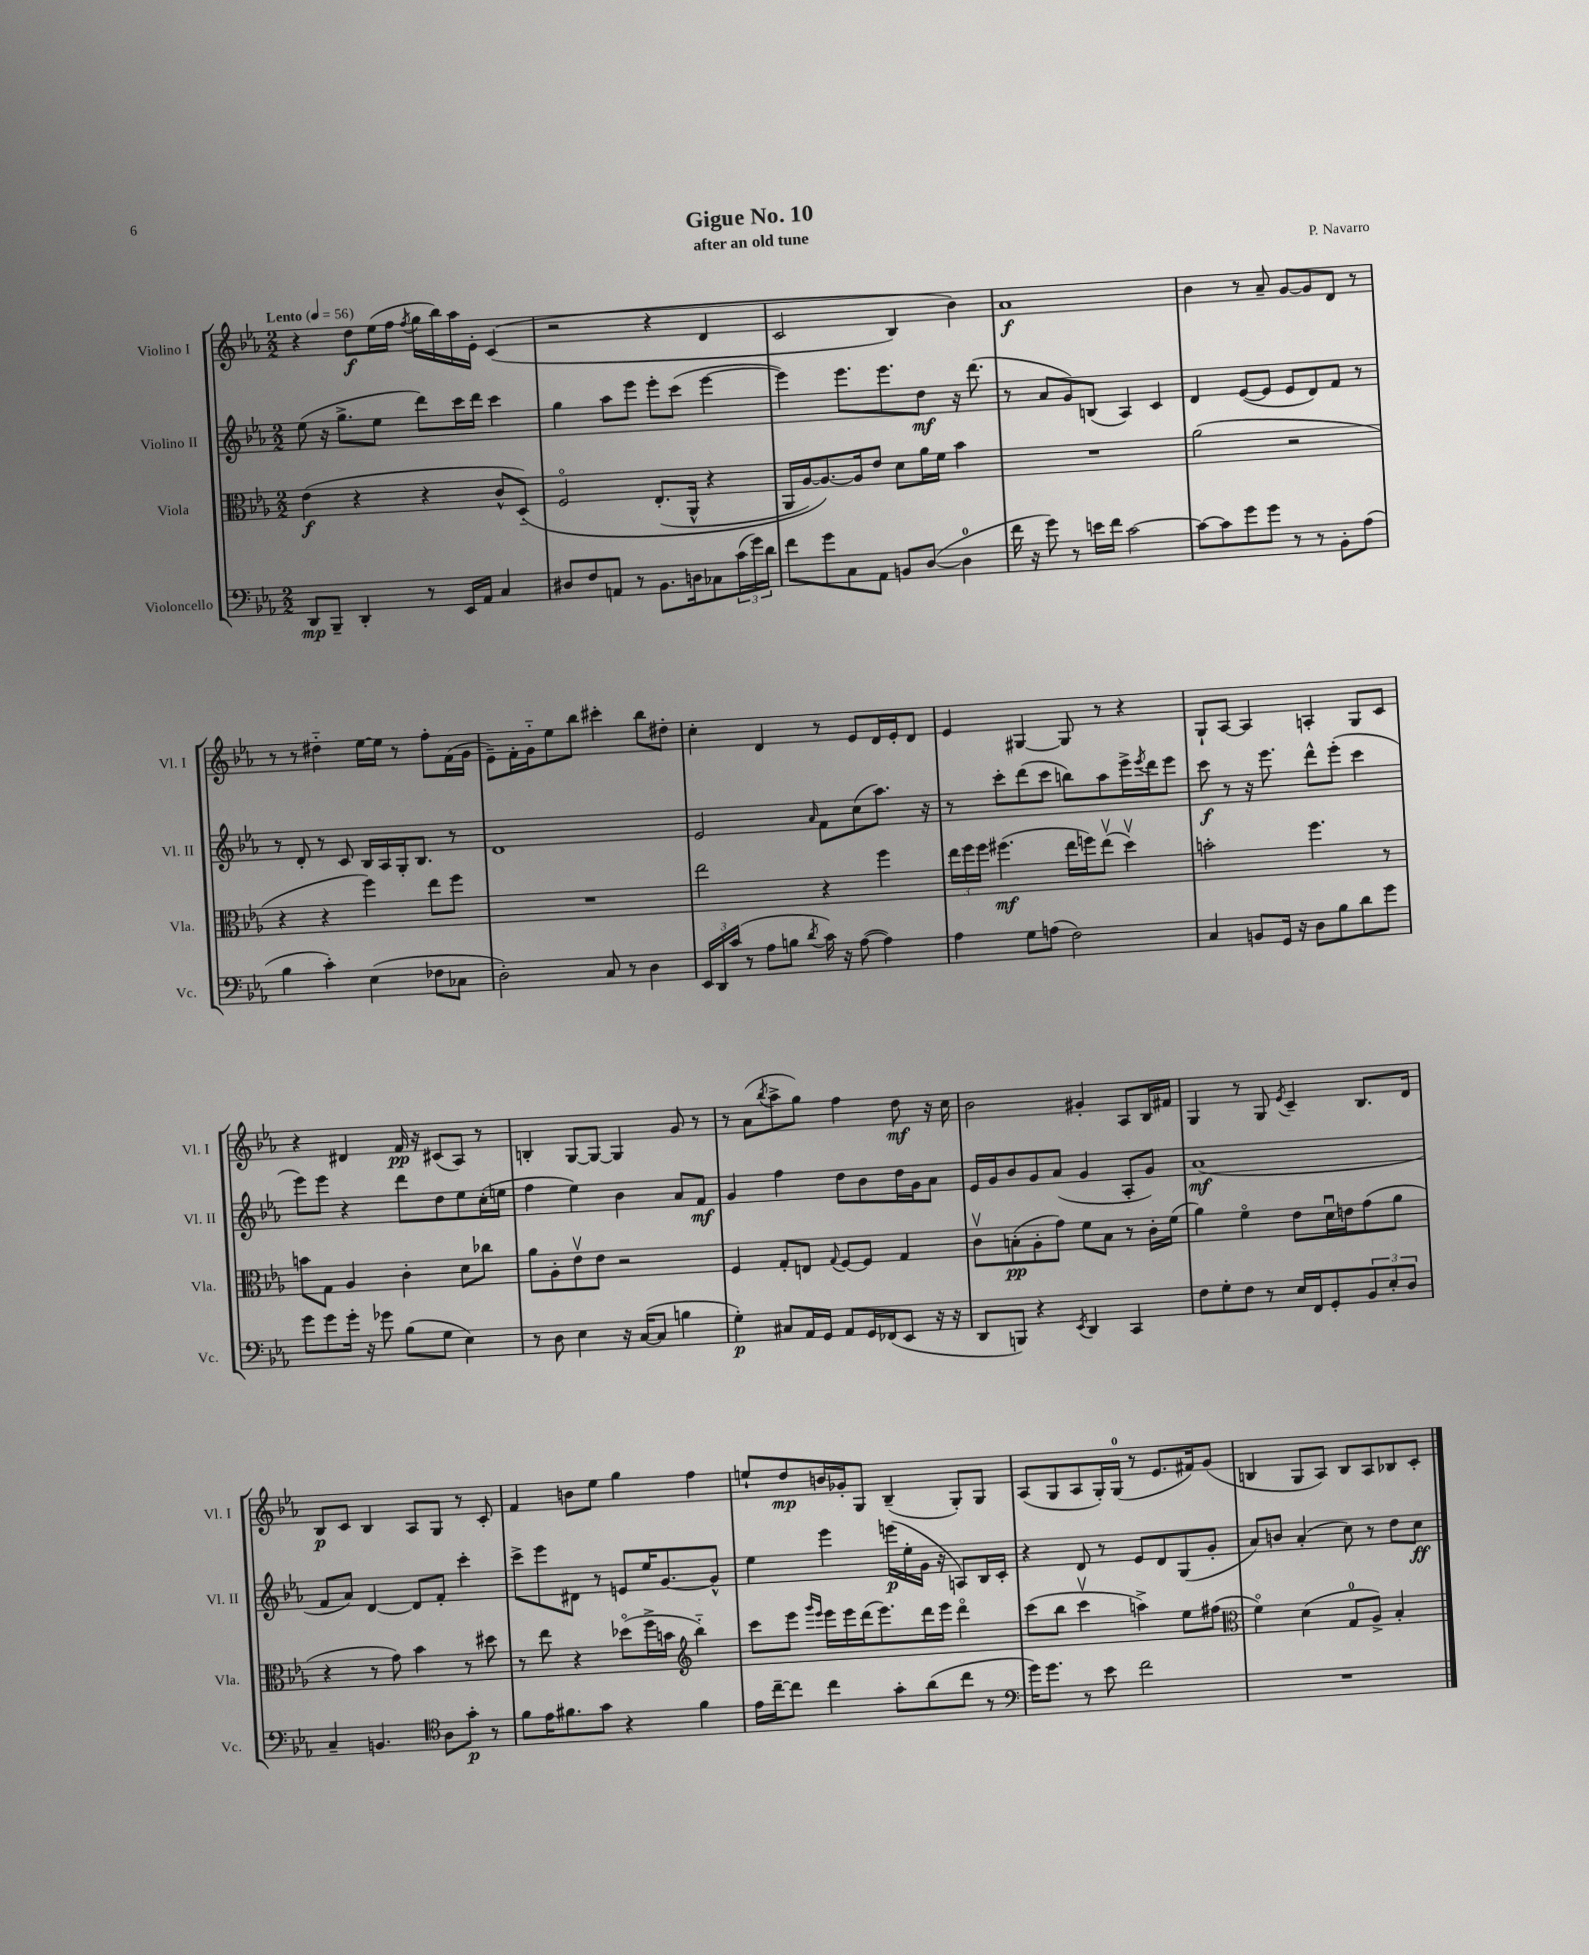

**kern	**kern	**kern	**kern
*staff4	*staff3	*staff2	*staff1
*clefF4	*clefC3	*clefG2	*clefG2
*k[b-e-a-]	*k[b-e-a-]	*k[b-e-a-]	*k[b-e-a-]
*M2/2	*M2/2	*M2/2	*M2/2
*MM56	*MM56	*MM56	*MM56
8DD	(4e-	(8ee-	4r
8BBB-~	.	16r	.
.	.	8.gg^	.
4DD'	4r	.	8dd
.	.	8ee-	(16ee-
.	.	.	16ff
.	.	.	8qff
8r	4r	8ddd)	16gg
.	.	.	16bb-)
16EE-	.	16ccc	16aa-
16AA-	.	16ddd	16e-'
4C	8c^^	4ccc	&((4c
.	&(8D'~)	.	.
=	=	=	=
8D#	2Fo	4gg	2r
8F	.	.	.
8AA	.	8aa-	.
8r	.	8eee-	.
8.BB-	(8.E-'	8eee-'	4r
.	.	(8ccc	.
16D	16AA-^^	.	.
8C-	4r	[4eee-	4d
(24c	.	.	.
24g)	.	.	.
24d	.	.	.
=	=	=	=
8f	16AA-	4eee-])	2c
.	[16A-)	.	.
8g	8.A-_&)	.	.
8C	.	8.eee-	.
.	16A-]	.	.
8AA-	8e-	.	.
.	.	8.eee-	.
8BB	8d	.	4B-)
([8D	16a-	8dd	.
.	16f	.	.
4D]	4b-	16r	4b-&)
.	.	(8.ddd	.
=	=	=	=
16f	1r	8r	1a-
16r	.	.	.
8g)	.	8a-	.
8r	.	8g)	.
16e	.	(8B	.
16f	.	.	.
[2c	.	4A-)	.
.	.	4c	.
=	=	=	=
8c_	(2a-	4d	4b-
8c]	.	.	.
8g	.	([8e-	8r
8g	.	8e-]	8a-~
8r	2r	8e-	[8g
8r	.	8d)	8g]
8BB-'	.	8f	8d
(8A-	.	8r	8r
=	=	=	=
4B-	4r	8r	8r
.	.	8d'	8r
4c')	4r	8r	4dd#'~
.	.	8c	.
(4E-	4ff)	16B-	[16ee-
.	.	16A-	16ee-]
.	.	16G'	8r
.	.	8.B-	.
8F-	8ee-	.	8ff'
8C-	8ff	8r	(16f
.	.	.	16g
=	=	=	=
2D')	1r	1d	8e-~)
.	.	.	16f'
.	.	.	16g'~
.	.	.	8ee-
.	.	.	8bb-
8C	.	.	4ccc#'
8r	.	.	.
4D	.	.	8bb-
.	.	.	8dd#'
=	=	=	=
24EE-	2ee-	2e-	4cc'
24DD	.	.	.
(24c	.	.	.
8r	.	.	.
8A-	.	.	4d
8B	.	.	.
8qd	.	16qqa-	.
16c)	4r	8f	8r
16r	.	.	.
([8A-	.	(8cc	8e-
4A-])	4ff	8.aa-)	16d
.	.	.	16e-'
.	.	.	8d
.	.	16r	.
=	=	=	=
4A-	24ee-	8r	4e-
.	24ff	.	.
.	24ff	.	.
.	(4.ff#	8ccc'	.
8G	.	(8ddd	[4G#
(8A	.	8ccc	.
2F)	16ee-	8bb)	8G#]
.	16ff)	.	.
.	(8ee-v	8aa-	8r
.	4ddv)	16eee-^	4r
.	.	8qeee-	.
.	.	16ddd	.
.	.	8eee-	.
=	=	=	=
4C	2b'	8ccc	8G`
.	.	8r	[8A-
8BB	.	16r	4A-]
.	.	8.eee-	.
16GG	.	.	.
16r	.	.	.
8D	4.ff	8ddd^^	4A'
8B-	.	(8eee-'	.
8d	.	4ccc	8G
8g	8r	.	8c
=	=	=	=
8g	8b	8eee-)	4r
8g	8G	8eee-	.
16g'	4A-	4r	4d#
16r	.	.	.
8g-	.	.	.
(8B-	4c'	8ddd	16f
.	.	.	16r
8G	.	8dd	(8c#
4E-)	8d	8ee-	8A-)
.	8cc-	(16cc'	8r
.	.	16ee	.
=	=	=	=
8r	8a-	4ff	4B'
8D	8A-'	.	.
4E-	8e-v	4ee-)	[8G
.	8e-	.	8G_
16r	2r	4b-	4G]
([16C	.	.	.
8C]	.	.	.
4B	.	8a-	8g
.	.	8f	8r
=	=	=	=
4G')	4F	4g	8r
.	.	.	(8a-
.	.	.	8qbb-
8C#	8G'	4ff	8aa-^
16AA-	8E	.	8gg)
16GG	.	.	.
.	8qqG	.	.
8AA-	[8F	8dd	4ff
16GG	8F]	8b-	.
(16FF-	.	.	.
8EE-	4G	16dd	8dd
.	.	16g	.
16r	.	8a-	16r
16r	.	.	16cc
=	=	=	=
8DD	8cv	16e-	2b-
.	.	16g	.
8BBB)	(8B'	8b-	.
4r	8A-'	8g	.
.	8g)	(8a-	.
8qEE-	.	.	.
4DD	8f	4g	4g#'
.	8B	.	.
4CC	8r	8A-'	8A-
.	16c'	8g)	16B-
.	(16f	.	16f#
=	=	=	=
8F	4a-)	(1a-	4G
8G'	.	.	.
8F	4fo	.	8r
8r	.	.	8G
.	.	.	8qe-
16E-	8e-	.	4c~
16FF	.	.	.
8GG'	16du	.	.
.	16e	.	.
12BB-	(8g	.	8.B-
12E-'	.	.	.
.	8a-	.	.
12D	.	.	.
.	.	.	16d
=	=	=	=
4C~	4r	8f	8B-
.	.	8a-)	8c
4.BB	8r	[4d	4B-
.	8g)	.	.
.	4b-	8d]	8A-
*clefC4	*	*	*
8A-	.	8f'	8G
8g'	8r	4ccc'	8r
8r	8dd#	.	8c'
=	=	=	=
8f	8r	8ccc^	4f
16e-	8ee-	8eee-	.
8.f#	.	.	.
.	4r	8d#	8b
8g	.	8r	8ee-
4r	(8dd-o	8e	4gg
.	16ff^	16ee-	.
.	16b	[8.g	.
*	*clefG2	*	*
4f#	4bb-'~)	.	4ff
.	.	8g^^]	.
=	=	=	=
16e-	8ccc	4ee-	8ee`
[16cc~	.	.	.
8cc]	8eee-	.	8dd
.	16qqggg	.	.
.	16qqeee-	.	.
4cc	16eee-	4eee-	16b
.	16eee-	.	16g-'
.	(16ddd	.	8G
.	8.eee-)	.	.
8g'	.	(16eee	(4B-~
.	.	16ee-'	.
(8a-	16ddd	16g	.
.	16eee-	16r	.
8cc	4dddo	8A)	8G')
8r	.	16B-	8G
.	.	16c'	.
=	=	=	=
*clefF4	*	*	*
16g)	(8ccc	4r	(8A-
8.g	.	.	.
.	8bb-	.	8G
8r	4cccv	8d	8A-
8e-	.	8r	16G')
.	.	.	(16G
2f	4aa^)	8e-	8r
.	.	8d	8.e-
.	8ee-	(8G	.
.	.	.	16f#)
.	(8ff#	8g'	(8g
=	=	=	=
*	*clefC3	*	*
1r	4fo)	8a-)	4B
.	.	8b	.
.	(4d	(4a-'	8G
.	.	.	8A-)
.	8G	8cc)	8B
.	8A-^)	8r	8A-
.	4B-'	8dd	8B-
.	.	8cc	8c'
==	==	==	==
*-	*-	*-	*-
